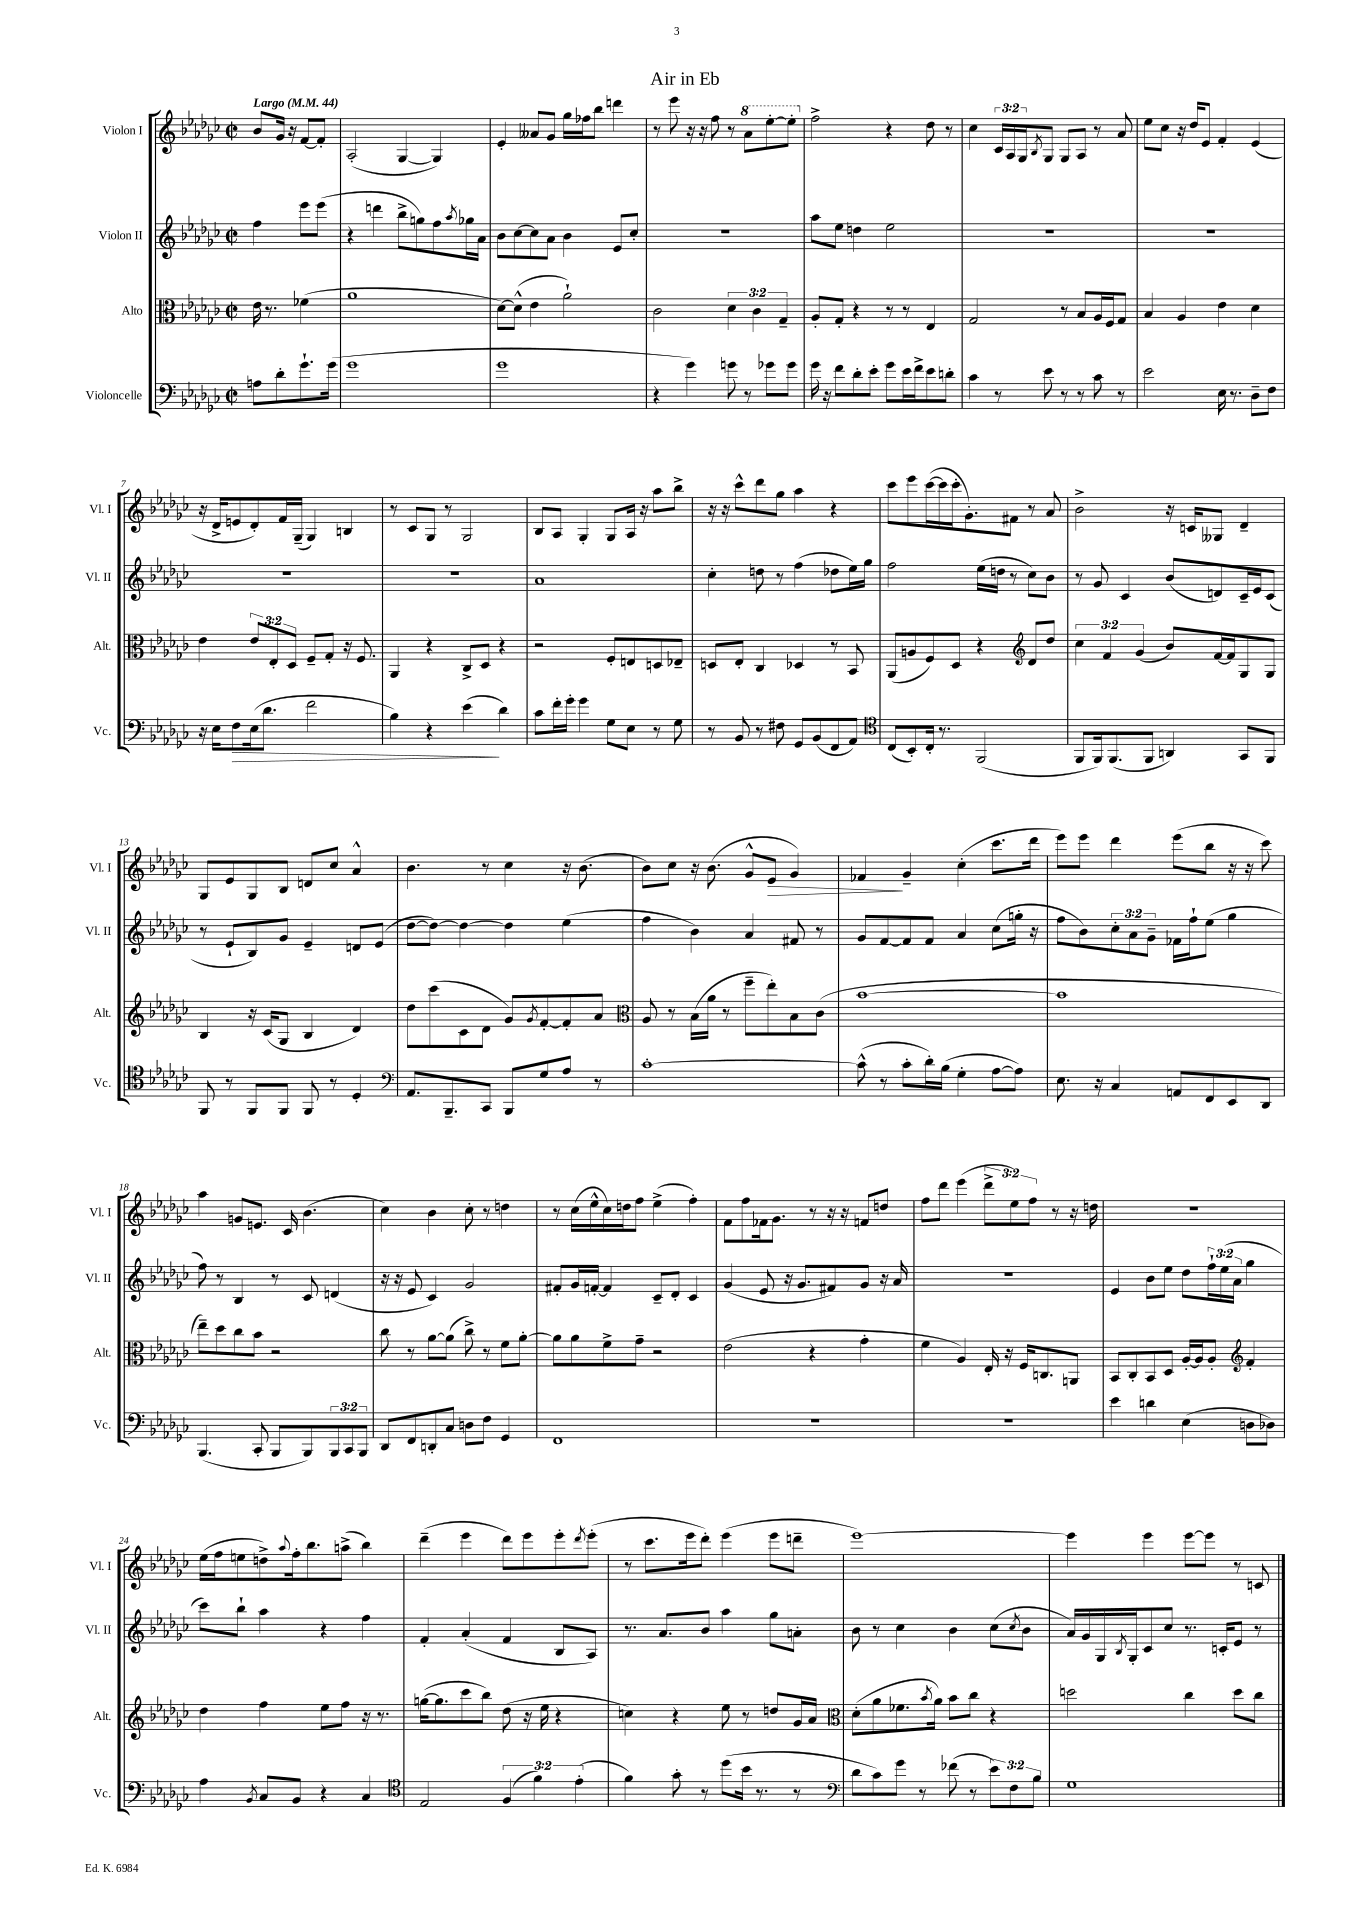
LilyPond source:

\header { title = "Air in Eb" }
<<
\new StaffGroup <<
\new Staff = "s0" \with { instrumentName = "Violon I" shortInstrumentName = "Vl. I" } {
    \clef treble \key ges \major \defaultTimeSignature \time 2/2 \override Staff.TupletNumber.text = #tuplet-number::calc-fraction-text \partial 2 \tempo "Largo" 4 = 44
    bes'8 ges'16 r16 f'8~ f'8-. |
    aes2-.( ges4~ ges4) |
    ees'4-. aeses'8 ges'8 ges''16 fes''16 bes''8 d'''4 |
    r8 ees'''8 r16 r16 f''8 r8 \ottava #1 aes''8 ees'''8~-. ees'''8-. \ottava #0 |
    f''2-> r4 des''8 r8 |
    ces''4 \tuplet 3/2 { ces'16 aes16 ges16 } \acciaccatura { bes8 } ges8 ges8 aes8 r8 aes'8 |
    ees''8 ces''8 r16 des''16 ees'8 f'4-. ees'4( |
    r16 des'16-> e'8 des'8-.) f'16 ges16--( ges4) b4 |
    r8 ces'8 ges8 r8 ges2 |
    bes8 aes8 ges4-. ges8 aes16 r16 aes''8 bes''8-> |
    r16 r16 ces'''8-^ des'''8 ges''8 aes''4 r4 |
    ces'''8 ees'''8 ces'''16~( ces'''16 ces'''16-. ges'8.-.) fis'8 r8 aes'8 |
    bes'2-> r16 c'16 geses8 des'4-- |
    ges8 ees'8 ges8 bes8 d'8 ces''8 aes'4-^ |
    bes'4. r8 ces''4 r16 bes'8.( |
    bes'8) ces''8 r16 bes'8.( ges'8-^ ees'8\> ges'4) |
    fes'4\! ges'4-- ces''4-.( ces'''8. des'''16 |
    ees'''8) ees'''8 des'''4 ees'''8( bes''8 r16 r16 ces'''8) |
    aes''4 g'8 e'8. ces'16 bes'4.( |
    ces''4) bes'4 ces''8-. r8 d''4 |
    r8 ces''16( ees''16-^ ces''16) d''16 f''8 ees''4->( f''4-.) |
    f'8 f''8 fes'16 ges'8. r8 r16 r16 f'8 d''8 |
    f''8 des'''8 ees'''4( \tuplet 3/2 { des'''8-> ees''8) f''8 } r8 r16 d''16 |
    r1 |
    ees''16( f''16 e''8 d''8->) \appoggiatura { aes''8 } f''16-. bes''8. a''8->( bes''4) |
    des'''4--( ees'''4 des'''8) ees'''8 ees'''8-. \acciaccatura { des'''8 } ees'''8-.( |
    r8 ces'''8. ees'''16 des'''8-.) ees'''4( ees'''8 d'''8-- |
    ees'''1~) |
    ees'''4 ees'''4 ees'''8~ ees'''8 r8 c'8 \bar "|." |
}
\new Staff = "s1" \with { instrumentName = "Violon II" shortInstrumentName = "Vl. II" } {
    \clef treble \key ges \major \defaultTimeSignature \time 2/2 \override Staff.TupletNumber.text = #tuplet-number::calc-fraction-text \partial 2
    f''4 ees'''8 ees'''8( |
    r4 d'''4 bes''8-> g''8) f''8 \acciaccatura { aes''8 } ges''16 aes'16 |
    bes'8 ces''8~ ces''8 aes'8 bes'4 ees'8 ces''8-. |
    R1 |
    aes''8 ees''8 d''4 ees''2 |
    R1 |
    R1 |
    R1 |
    R1 |
    aes'1 |
    ces''4-. d''8 r8 f''4( des''8 ees''16) ges''16 |
    f''2 ees''16( d''16 r8 ces''8) bes'8 |
    r8 ges'8 ces'4 bes'8( d'8) ces'16-- ees'16 ces'8( |
    r8 ees'8-! bes8) ges'8 ees'4-- d'8 ees'8( |
    des''8~ des''8~) des''4~ des''4 ees''4( |
    f''4 bes'4) aes'4 fis'8 r8 |
    ges'8 f'8~ f'8 f'8 aes'4 ces''8( g''16-. r16 |
    f''8 bes'8) \tuplet 3/2 { ces''8-. aes'8 ges'8-- } fes'16 f''16-! ees''8( ges''4 |
    f''8) r8 bes4 r8 ces'8 d'4( |
    r16 r16 ees'8 ces'4) ges'2 |
    fis'8-. ges'16 f'16~-. f'4 ces'8-- des'8-. ces'4 |
    ges'4( ees'8 r16 ges'8. fis'8) ges'8 r16 aes'16 |
    R1 |
    ees'4 bes'8 ees''8 des''8 \tuplet 3/2 { f''16-! ees''16( aes'16 } ges''4 |
    ces'''8) bes''8-! aes''4 r4 f''4 |
    f'4-. aes'4-.( f'4 bes8 aes8) |
    r8. aes'8. bes'8 aes''4 ges''8 a'8-. |
    bes'8 r8 ces''4 bes'4 ces''8( \acciaccatura { ces''8 } bes'8 |
    aes'16) ges'16 ges16 \acciaccatura { bes8 } ges16-. ces'8 ces''8 r8. c'16-. ees'8 r8 \bar "|." |
}
\new Staff = "s2" \with { instrumentName = "Alto" shortInstrumentName = "Alt." } {
    \clef alto \key ges \major \defaultTimeSignature \time 2/2 \override Staff.TupletNumber.text = #tuplet-number::calc-fraction-text \partial 2
    ees'16 r8. fes'4( |
    aes'1 |
    des'8~) des'8-^( ees'4 aes'2-!) |
    ces'2 \tuplet 3/2 { des'4 ces'4 ges4-- } |
    aes8-. ges8-. r4 r8 r8 ees4 |
    ges2 r8 bes8 aes16 f16 ges8 |
    bes4 aes4 ees'4 des'4 |
    ees'4 \tuplet 3/2 { ees'8 ees8-. des8 } f8-- ges8-. r16 f8. |
    aes,4 r4 ces8-> des8 r4 |
    r2 f8-. e8 d8 ees8-- |
    d8 ees8-. ces4 des4 r8 bes,8 |
    aes,8( a8 f8) des8 r4 \clef treble des'8 des''8 |
    \tuplet 3/2 { ces''4 f'4 ges'4( } bes'8) f'16~ f'16 ges8 ges8 |
    bes4 r16 ces'16( ges8 bes4 des'4) |
    des''8 ces'''8( ces'8 des'8 ges'8) \acciaccatura { ges'8 } f'8~-. f'8-. aes'8 |
    \clef alto aes8 r8 bes16( aes'16 r8 f''8-- ees''8-.) bes8 ces'8( |
    bes'1~ |
    bes'1 |
    ees''8--) des''8 ces''8 bes'8 r2 |
    ces''8 r8 aes'8~ aes'8( ces''8->) r8 f'8 aes'8~-. |
    aes'8 aes'8 f'8-> ges'8-- r2 |
    ees'2( r4 ges'4-. |
    f'4 aes4) ees16-. r16 f16 c8. a,8 |
    bes,8 ces8-. bes,8 des8 aes16~-. aes16 aes8-. \clef treble f'4-. |
    des''4 f''4 ees''8 f''8 r16 r8. |
    g''16~( g''8. ces'''8 bes''8) des''8( r16 ees''16 r4 |
    c''4) r4 ees''8 r8 d''8 ges'16 aes'16 |
    \clef alto des'8-.( aes'8 fes'8. \acciaccatura { bes'8 } aes'16) bes'8 ces''8 r4 |
    d''2 ces''4 d''8 ces''8 \bar "|." |
}
\new Staff = "s3" \with { instrumentName = "Violoncelle" shortInstrumentName = "Vc." } {
    \clef bass \key ges \major \defaultTimeSignature \time 2/2 \override Staff.TupletNumber.text = #tuplet-number::calc-fraction-text \partial 2
    a8 des'8-. ges'8.-! ges'16( |
    ges'1 |
    ges'1 |
    r4 ges'4) g'8 r8 ges'8 ges'8 |
    ges'16 r16 f'8 des'8-. ees'8-. ges'8 ees'16 f'16-> ees'8 d'8-. |
    ces'4 r8 ees'8 r8 r8 ces'8 r8 |
    ees'2 ees16 r8. des8-- f8 |
    r16 ees16 f8\> ees16( des'8. f'2 |
    bes4) r4 ees'4\!( des'4) |
    ces'8 f'16-. ges'16-. ges'4 ges8 ees8 r8 ges8 |
    r8 bes,8 r8 fis8 ges,8 bes,8( f,8 aes,8) |
    \clef tenor ces8( bes,8-.) ces16-. r8. f,2( |
    f,8 f,16) f,8.( f,8 a,4) ges,8 f,8 |
    f,8 r8 f,8 f,8 f,8 r8 des4-. |
    \clef bass aes,8. bes,,8.-- ces,8 bes,,8 ges8 aes8 r8 |
    ces'1~-. |
    ces'8-^( r8 ces'8-. des'16-.) bes16( ges4-. aes8~ aes8) |
    ees8. r16 ces4 a,8 f,8 ees,8 des,8 |
    bes,,4.( ces,8-. bes,,8 bes,,8) \tuplet 3/2 { bes,,8 ces,8 bes,,8 } |
    des,8 f,8 d,8-. ces8 d8 f8 ges,4 |
    f,1 |
    R1 |
    R1 |
    ees'4 d'4 ees4( d8 des8) |
    aes4 \acciaccatura { bes,8 } ces8 bes,8 r4 ces4 |
    \clef tenor ees2 \tuplet 3/2 { f4( f'4) ees'4-.( } |
    f'4) ges'8-. r8 des''8( bes'16 r8. r8 |
    \clef bass des'8 ces'8) ges'8 r8 fes'8( r8 \tuplet 3/2 { ees'8) f8 bes8 } |
    ges1 \bar "|." |
}
>>
>>
